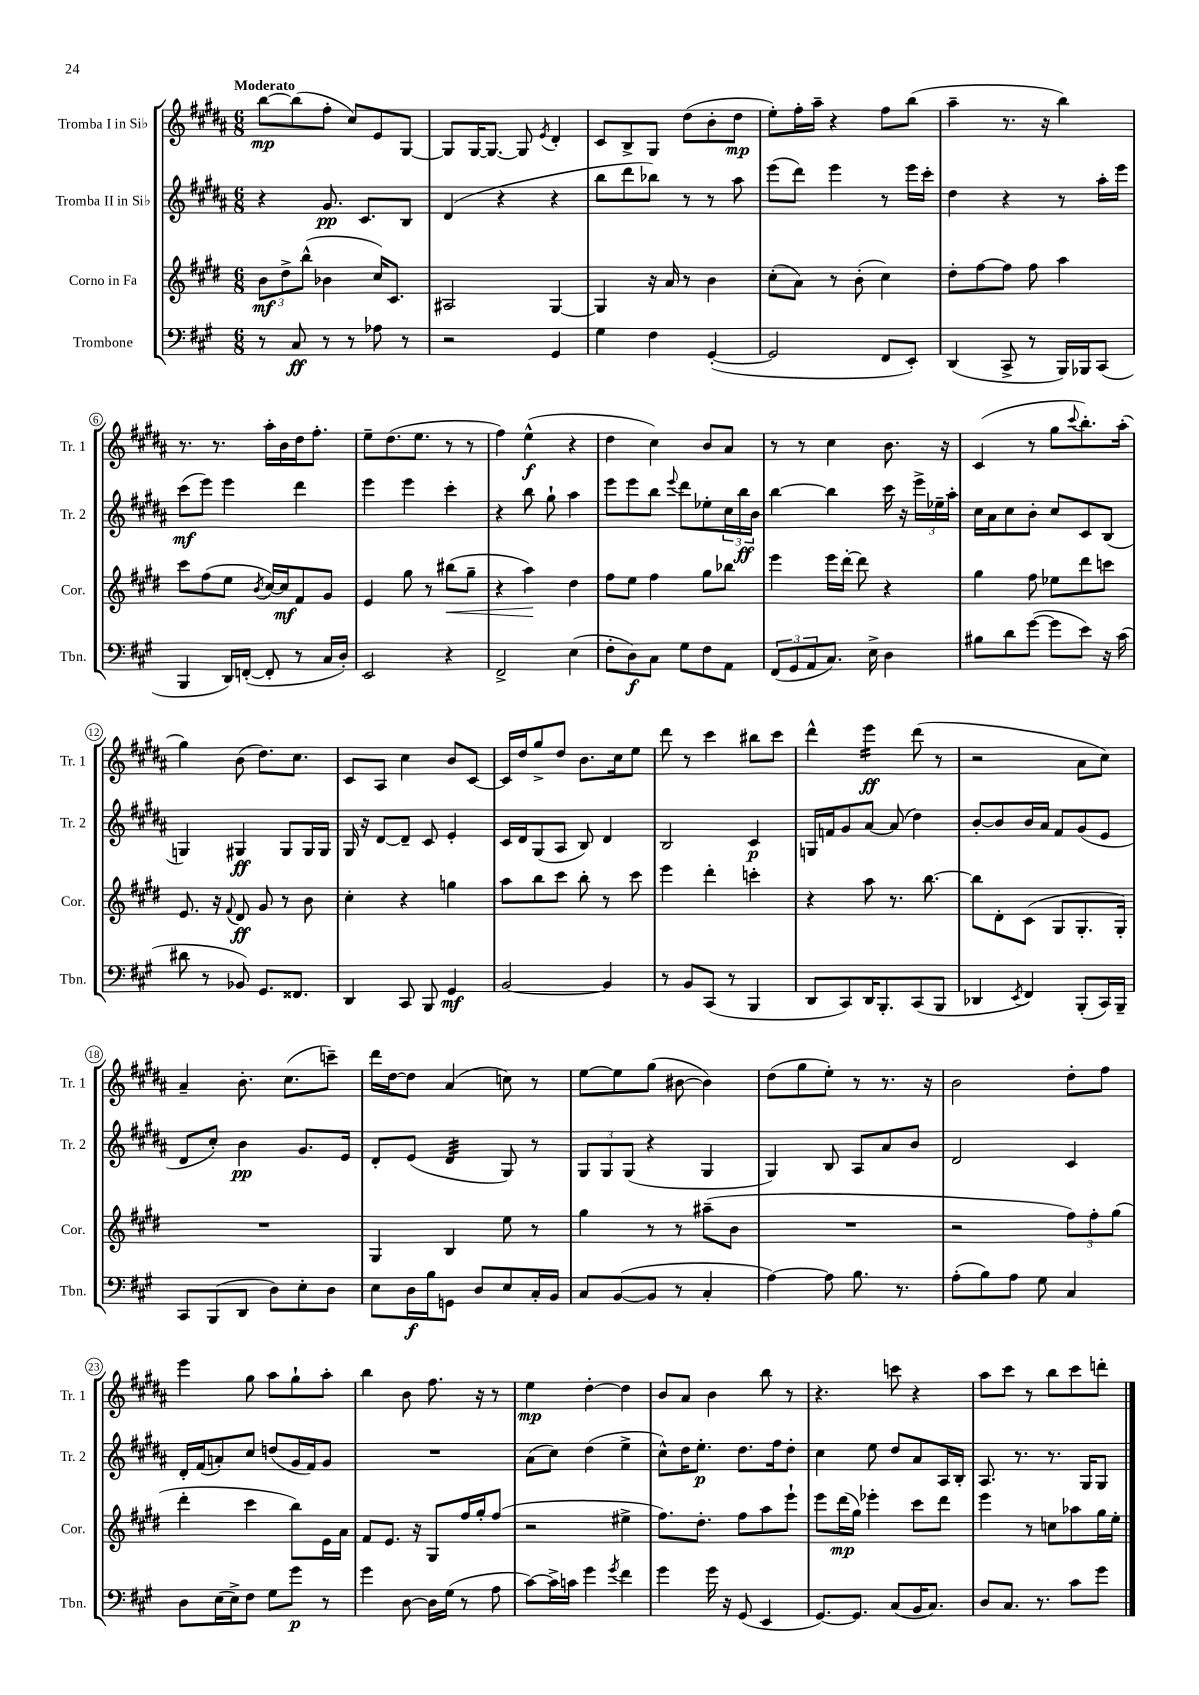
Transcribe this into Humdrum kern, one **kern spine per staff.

**kern	**kern	**kern	**kern
*staff4	*staff3	*staff2	*staff1
*clefF4	*clefG2	*clefG2	*clefG2
*k[f#c#g#]	*k[f#c#g#d#]	*k[f#c#g#d#a#]	*k[f#c#g#d#a#]
*M6/8	*M6/8	*M6/8	*M6/8
8r	12b\L	4r	[8bb\L
.	12dd#^\	.	.
8C#/	.	.	(8bb\]
.	(12bb^^\J	.	.
8r	4b-\	8.g#/	8ff#'\J
8r	.	.	8cc#/L)
.	.	8.c#/L	.
8A-\	16cc#/LK)	.	8e/
.	8.c#/J	.	.
8r	.	8B/J	[8G#/J
=	=	=	=
2r	2A#/	(4d#/	8G#/]L
.	.	.	[16G#/K
.	.	.	8.G#/_J
.	.	4r	.
.	.	.	8G#/]
.	.	.	8qe/
4GG#/	[4G#/	4r	4d#'/
=	=	=	=
4G#\	4G#/]	8bb\L	8c#/L
.	.	8ddd#\	8B^/
4F#\	16r	8bb-\J)	8G#/J
.	16a/	.	.
.	8r	8r	(8dd#\L
([4GG#'/	4b\	8r	8b'\
.	.	8aa#\	8dd#\J
=	=	=	=
2GG#/]	(8cc#'\L	(8eee\L	8ee'\L)
.	8a\J)	8ddd#\J)	16ff#'\L
.	.	.	16aa#~\JJ
.	8r	4eee\	4r
.	(8b'\	.	.
8FF#/L	4cc#\)	8r	8ff#\L
8EE'/J)	.	16eee\LL	(8bb\J
.	.	16ccc#'\JJ	.
=	=	=	=
(4DD/	8dd#'\L	4dd#\	4aa#~\
.	[8ff#\	.	.
8CC#^/	8ff#\]J	4r	8.r
8r	8ff#\	.	.
.	.	.	16r
16BBB/LL)	4aa\	8r	4bb\)
16BBB-/J	.	.	.
(8CC#/J	.	16aa#'\LL	.
.	.	16eee\JJ	.
=	=	=	=
4BBB/	8ccc#\L	(8ccc#\L	8.r
.	(8ff#\	8eee\J)	.
.	.	.	8.r
16DD/LL)	8ee\J	4eee\	.
([16FF'/JJ	.	.	.
.	8qb/	.	.
8FF'/]	[16cc#/LL)	.	16aa#'\LL
.	16cc#/]J	.	16b\
8r	8f#/	4ddd#\	16dd#\J
.	.	.	8.ff#'\J
16C#/LL	8g#/J	.	.
16D'/JJ)	.	.	.
=	=	=	=
2EE/	4e/	4eee\	8ee~\L
.	.	.	(8.dd#\
.	8gg#\	4eee\	.
.	.	.	8.ee\J
.	8r	.	.
4r	(8bb#\L	4ccc#'\	8r
.	8gg#~\J	.	8r
=	=	=	=
2FF#^/	4r	4r	4ff#\)
.	4aa\)	8bb\	(4ee^^\
.	.	8gg#`\	.
(4E\	4dd#\	4aa#\	4r
=	=	=	=
8F#'\L	8ff#\L	8eee\L	4dd#\
8D\)	8ee\J	8eee\	.
8C#\J	4ff#\	8bb\J	4cc#\)
.	.	8qqeee/	.
8G#\L	.	8ddd#\L	.
8F#\	8gg#\L	8ee-'\	8b/L
8AA\J	8bb-\J	24cc#\L	8a#/J
.	.	24bb\	.
.	.	24b\JJ	.
=	=	=	=
(12FF#/L	4eee\	[4bb\	8r
12GG#/	.	.	.
.	.	.	8r
12AA/	.	.	.
8.C#/J)	16eee\LL	4bb\]	4cc#\
.	[16ddd#'\JJ	.	.
.	8ddd#\]	.	.
16E^\	.	.	.
4D\	4r	16ccc#\	8.b\
.	.	16r	.
.	.	24eee^\LL	.
.	.	24ee-~\	.
.	.	.	16r
.	.	24aa#'\JJ	.
=	=	=	=
8B#\L	4gg#\	16cc#\LL	(4c#/
.	.	16a#\J	.
8d\	.	8cc#\	.
([8g#\J	8ff#\	8b'\J	8r
8g#\]L	8ee-\L	8cc#/L	8gg#\L
.	.	.	8qqccc#/
8e\J)	8ddd#\	8c#/	8.bb'\)
16r	8ccc\J	(8B/J	.
(16c#\	.	.	(16aa#'\Jk
=	=	=	=
8d#\	8.e/	4G/)	4gg#\)
8r	.	.	.
.	16r	.	.
.	8qqf#/	.	.
8BB-/)	8d#/	4G#/	(8b\
8.GG#/L	8g#/	.	8.dd#\L)
.	8r	8G#/L	.
8.FF##/J	.	.	8.cc#\J
.	8b\	16G#/L	.
.	.	16G#/JJ	.
=	=	=	=
4DD/	4cc#'\	16G#/	8c#/L
.	.	16r	.
.	.	[8d#/L	8A#/J
8CC#/	4r	8d#~/]J	4cc#\
8BBB/	.	8c#/	.
4GG#/	4gg\	4e'/	8b/L
.	.	.	[8c#/J
=	=	=	=
[2BB/	8aa\L	16c#/LL	16c#/]LL
.	.	16d#/J	16dd#/J
.	8bb\	(8G#/	8gg#^/
.	8ccc#\J	8A#/J	8dd#/J
.	8bb'\	8B/)	8.b\L
4BB/]	8r	4d#/	.
.	.	.	16cc#\k
.	8ccc#\	.	8ee\J
=	=	=	=
8r	4eee\	2B/	8ddd#\
8BB/L	.	.	8r
(8CC#/J	4ddd#'\	.	4ccc#\
8r	.	.	.
4BBB/	4ccc'\	4c#/	8bb#\L
.	.	.	8ccc#\J
=	=	=	=
8DD/L	4r	16G/LL	4ddd#^^\
.	.	16f/J	.
8CC#/)	.	8g#/	.
16DD/K	8aa\	[8a#/J	4eee\
8.BBB'/	.	.	.
.	8.r	(8a#/]	.
(8CC#/	.	4dd#\)	(8ddd#\
.	[8.bb\	.	.
8BBB/J	.	.	8r
=	=	=	=
4DD-/	8bb\]L	[8b'/L	2r
.	8d#'\	8b/]	.
8qEE/	.	.	.
4FF#/)	(8c#\J	16b/L	.
.	.	16a#/JJ	.
.	8G#/L	8f#/L	.
(8BBB'/L	8.G#'/	(8g#/	8a#\L
16CC#/L)	.	8e/J	8cc#\J)
16BBB~/JJ	16G#'/Jk)	.	.
=	=	=	=
8CC#/L	2.r	8d#/L	4a#~/
(8BBB/	.	8cc#'/J)	.
8DD/J	.	4b\	8.b'\
8D\L)	.	.	.
.	.	.	(8.cc#\L
8E'\	.	8.g#/L	.
8D\J	.	.	8ccc~\J)
.	.	16e/Jk	.
=	=	=	=
8E\L	4G#/	8d#'/L	16ddd#\LL
.	.	.	[16dd#\J
16D\L	.	(8e/J	8dd#\]J
16B\J	.	.	.
8GG\J	4B/	4d#/	(4a#/
8D/L	.	.	.
8E/	8ee\	8G#/)	8cc\)
16C#'/L	8r	8r	8r
16BB/JJ	.	.	.
=	=	=	=
8C#/L	4gg#\	12G#/L	[8ee\L
.	.	12G#/	.
([8BB/	.	.	8ee\]
.	.	(12G#/J	.
8BB/]J	8r	4r	(8gg#\J
8r	8r	.	[8b#\
4C#'/	(8aa#~\L	4G#/	4b#\])
.	8b\J	.	.
=	=	=	=
[4A\)	2.r	4G#/)	(8dd#\L
.	.	.	8gg#\
8A\]	.	8B/	8ee'\J)
8.B\	.	8A#/L	8r
.	.	8a#/	8.r
8.r	.	.	.
.	.	8b/J	.
.	.	.	16r
=	=	=	=
(8A'\L	2r	2d#/	2b\
8B\)	.	.	.
8A\J	.	.	.
8G#\	.	.	.
4C#/	12ff#\L)	4c#/	8dd#'\L
.	12ff#'\	.	.
.	.	.	8ff#\J
.	(12gg#\J	.	.
=	=	=	=
8D\L	4ddd#'\	16d#'/LL	4eee\
.	.	(16f#/J	.
(16E\L	.	8a'/)	.
16E^\J)	.	.	.
8F#\J	4ccc#\	8cc#/J	8gg#\
8G#\L	.	(8dd/L	8aa#\L
8g#\J	8bb\L)	16g#/L	8gg#`\
.	.	16f#/J)	.
8r	16e\L	8g#/J	8aa#'\J
.	16a\JJ	.	.
=	=	=	=
4g#\	8f#/L	2.r	4bb\
.	8.e/J	.	.
[8D\	.	.	8b\
.	16r	.	.
16D\]LL	8G#/L	.	8.ff#\
(16G#\JJ	.	.	.
8r	16ff#/L	.	.
.	16gg#'/J	.	16r
8A\	(8ff#/J	.	8r
=	=	=	=
[8c#\L)	2r	(8a#\L	4ee\
16c#^\]L	.	8cc#\J)	.
16c\JJ	.	.	.
4g#\	.	(4dd#\	[4dd#'\
8qg#/	.	.	.
4f#\	4ee#^\	4ee^\	4dd#\]
=	=	=	=
4g#\	8.ff#\L)	8cc#^^\L)	8b/L
.	.	16dd#\K	8a#/J
.	8.dd#'\J	8.ee'\J	.
16g#\	.	.	4b\
16r	.	.	.
(8GG#/	8ff#\L	8.dd#\L	.
4EE/	8aa\	.	8bb\
.	.	16ff#\k	.
.	8eee`\J	8dd#'\J	8r
=	=	=	=
[8.GG#/L)	8eee\L	4cc#\	4.r
.	(16ddd#\L	.	.
8.GG#/]J	16gg#\JJ)	.	.
.	4eee-'\	8ee\	.
(8C#/L	.	8dd#/L	8ccc\
16BB/K	8ccc#\L	8a#/	4r
8.C#/J)	.	.	.
.	8ddd#\J	16A#/L	.
.	.	16B'/JJ	.
=	=	=	=
8D/L	4eee\	8.A#/	8aa#\L
8.C#/J	.	.	8ccc#\J
.	.	8.r	.
.	8r	.	8r
8.r	.	.	.
.	8cc\L	8.r	8bb\L
8c#\L	8aa-\	.	8ccc#\
.	.	16G#/LK	.
8g#\J	16gg#\L	8G#/J	8ddd'\J
.	16ee'\JJ	.	.
==	==	==	==
*-	*-	*-	*-
